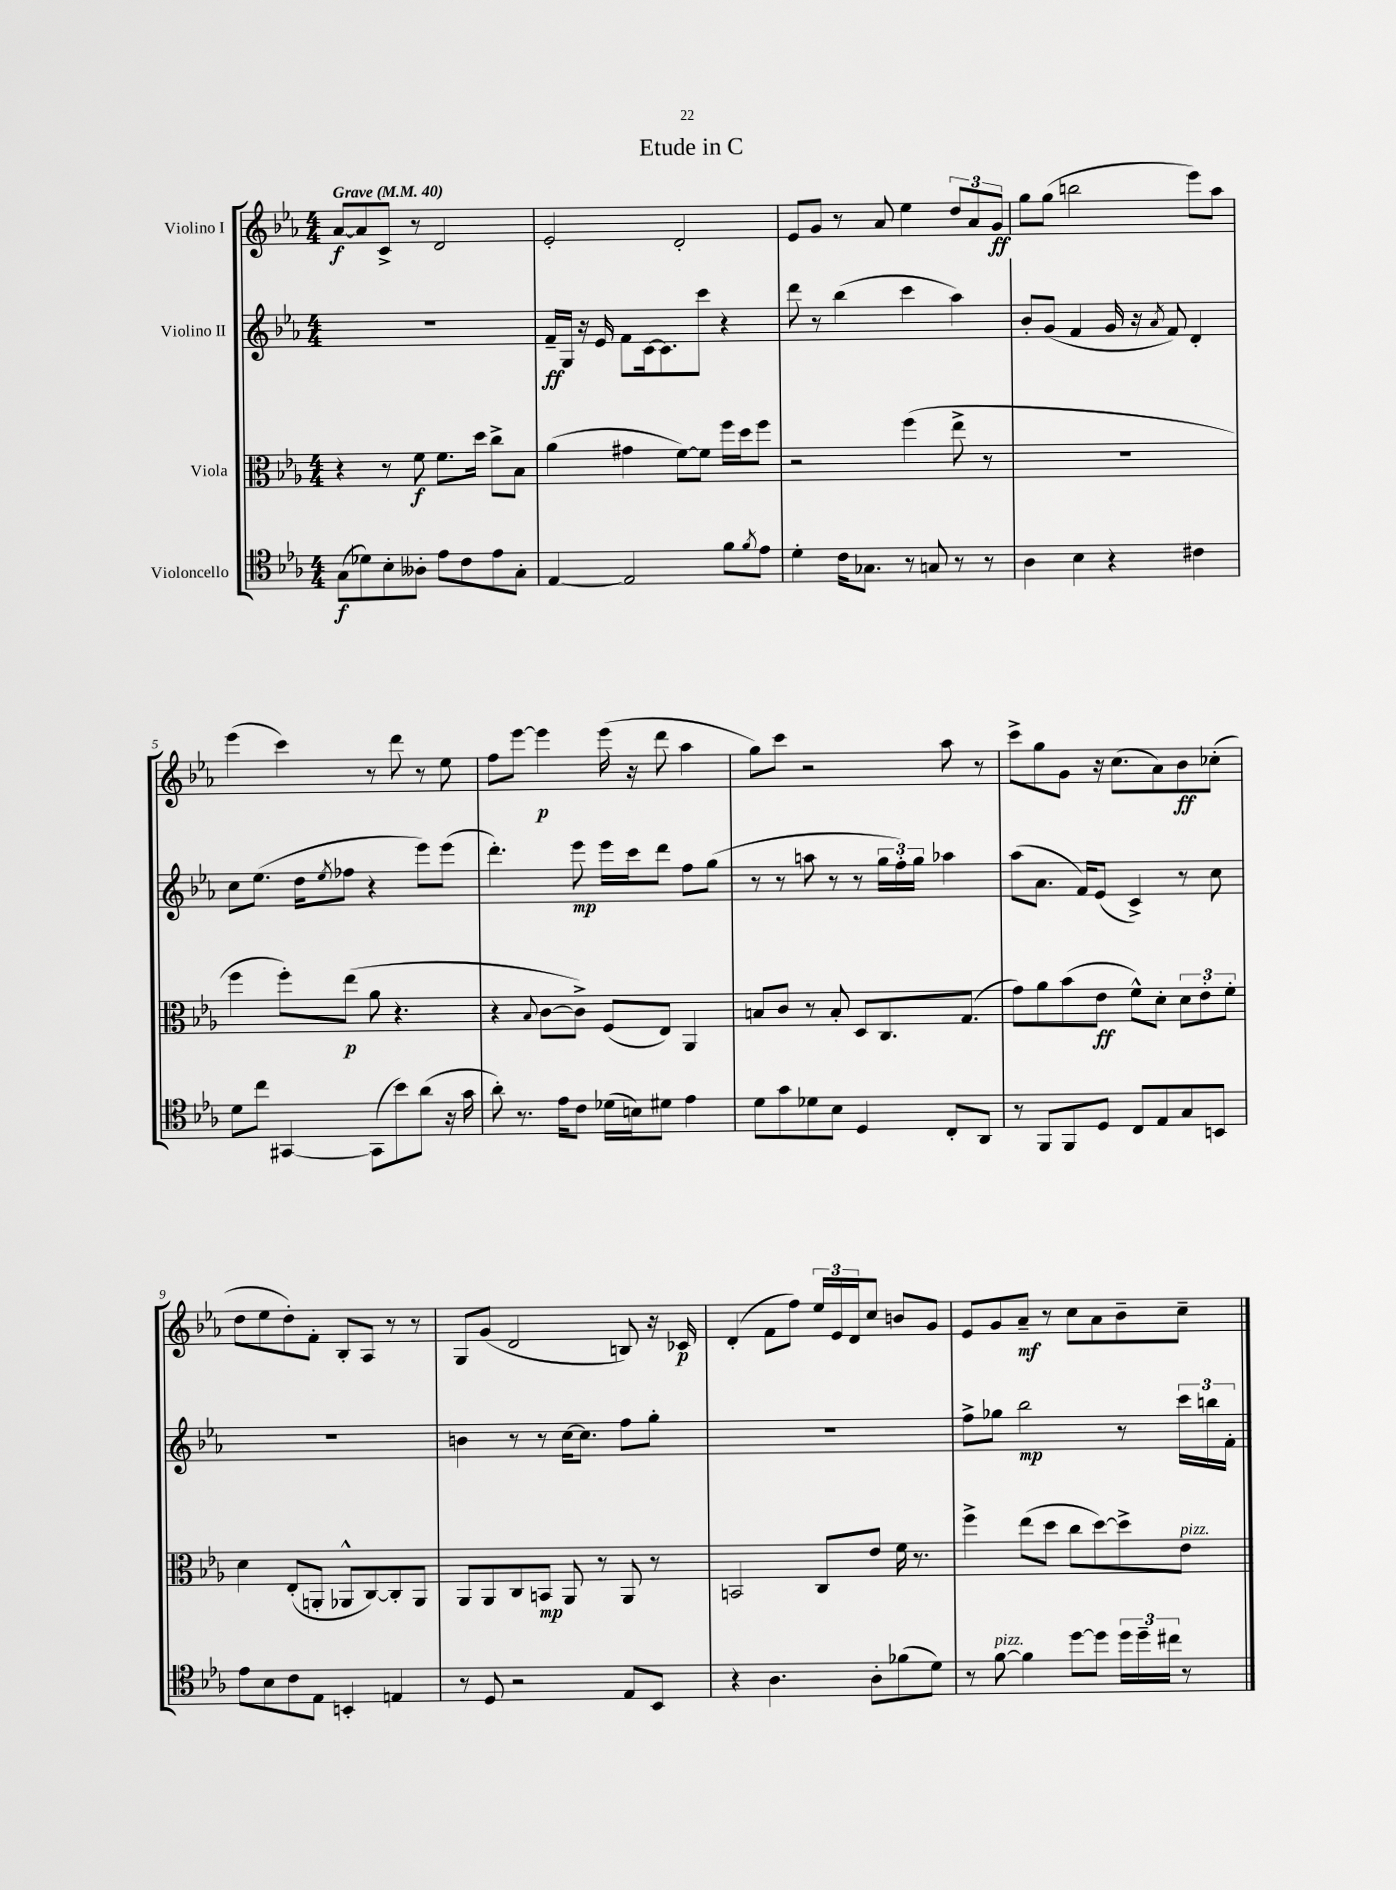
\header { title = "Etude in C" }
<<
\new StaffGroup <<
\new Staff = "s0" \with { instrumentName = "Violino I" } {
    \clef treble \key ees \major \numericTimeSignature \time 4/4 \tempo "Grave" 4 = 40
    aes'8~\f aes'8 c'8-> r8 d'2 |
    ees'2-. d'2-. |
    ees'8 g'8 r8 aes'8 ees''4 \tuplet 3/2 { d''8 aes'8 g'8\ff } |
    g''8 g''8( b''2 ees'''8) aes''8 |
    ees'''4( c'''4) r8 d'''8 r8 ees''8 |
    f''8 ees'''8~ ees'''4\p ees'''16( r16 d'''8 aes''4 |
    g''8) c'''8 r2 aes''8 r8 |
    c'''8-> g''8 g'8 r16 c''8.( aes'8) bes'8\ff ces''8-.( |
    d''8 ees''8 d''8-.) f'8-. bes8-. aes8 r8 r8 |
    g8 g'8( d'2 b8) r16 ces'16\p |
    d'4-.( f'8 f''8) \tuplet 3/2 { ees''16 ees'16 d'16 } c''8 b'8 g'8 |
    ees'8 g'8 aes'8--\mf r8 c''8 aes'8 bes'8-- c''8-- \bar "|." |
}
\new Staff = "s1" \with { instrumentName = "Violino II" } {
    \clef treble \key ees \major \numericTimeSignature \time 4/4
    R1 |
    f'16--\ff g16 r16 ees'16 f'8 c'16~ c'8. c'''8 r4 |
    d'''8 r8 bes''4( c'''4 aes''4) |
    bes'8-. g'8( f'4 g'16 r16 \acciaccatura { aes'8 } f'8) d'4-. |
    c''8 ees''8.( d''16 \acciaccatura { ees''8 } fes''8 r4 ees'''8) ees'''8( |
    d'''4.-.) ees'''8\mp ees'''16 c'''16 d'''8 f''8 g''8( |
    r8 r8 a''8 r8 r8 \tuplet 3/2 { g''16 f''16-.) g''16 } aes''4 |
    aes''8( aes'8. f'16) ees'8( c'4->) r8 c''8 |
    R1 |
    b'4 r8 r8 c''16~ c''8. f''8 g''8-. |
    r1 |
    f''8-> ges''8 bes''2\mp r8 \tuplet 3/2 { c'''16 b''16 f'16-. } \bar "|." |
}
\new Staff = "s2" \with { instrumentName = "Viola" } {
    \clef alto \key ees \major \numericTimeSignature \time 4/4
    r4 r8 f'8\f f'8. d''16 c''8-> bes8 |
    aes'4( gis'4 f'8~) f'8 f''16 d''16 f''8 |
    r2 f''4( ees''8-> r8 |
    r1 |
    f''4 f''8-.) ees''8\p( aes'8 r4. |
    r4 \appoggiatura { bes8 } c'8~ c'8->) f8( ees8) aes,4 |
    b8 c'8 r8 b8-. d8 c8. g8.( |
    g'8) aes'8 bes'8( ees'8\ff f'8-^) d'8-. \tuplet 3/2 { d'8 ees'8-. f'8-. } |
    d'4 ees8-.( a,8-. aes,8-^ c8~) c8-. aes,8 |
    aes,8 aes,8 c8 b,8\mp aes,8 r8 aes,8 r8 |
    b,2 c8 ees'8 f'16 r8. |
    f''4-> ees''8( d''8 c''8 d''8~) d''8-> ees'8^\markup { \italic "pizz." } \bar "|." |
}
\new Staff = "s3" \with { instrumentName = "Violoncello" } {
    \clef tenor \key ees \major \numericTimeSignature \time 4/4
    g8\f( des'8) bes8-. aeses8-. ees'8 c'8 ees'8 g8-. |
    ees4~ ees2 f'8 \acciaccatura { f'8 } ees'8 |
    d'4-. c'16 ges8. r8 g8 r8 r8 |
    aes4 bes4 r4 cis'4 |
    d'8 c''8 gis,4~ gis,8( bes'8) aes'8( r16 g'16 |
    aes'8-.) r8. ees'16 c'8 des'16( b16) dis'8 ees'4 |
    d'8 g'8 des'8 bes8 d4 c8-. aes,8 |
    r8 f,8 f,8 d8 c8 ees8 g8 b,8 |
    ees'8 bes8 c'8 ees8 b,4-. e4 |
    r8 d8 r2 ees8 bes,8 |
    r4 aes4. aes8-. fes'8( d'8) |
    r8 f'8~^\markup { \italic "pizz." } f'4 d''8~ d''8 \tuplet 3/2 { d''16 d''16-- cis''16 } r8 \bar "|." |
}
>>
>>
